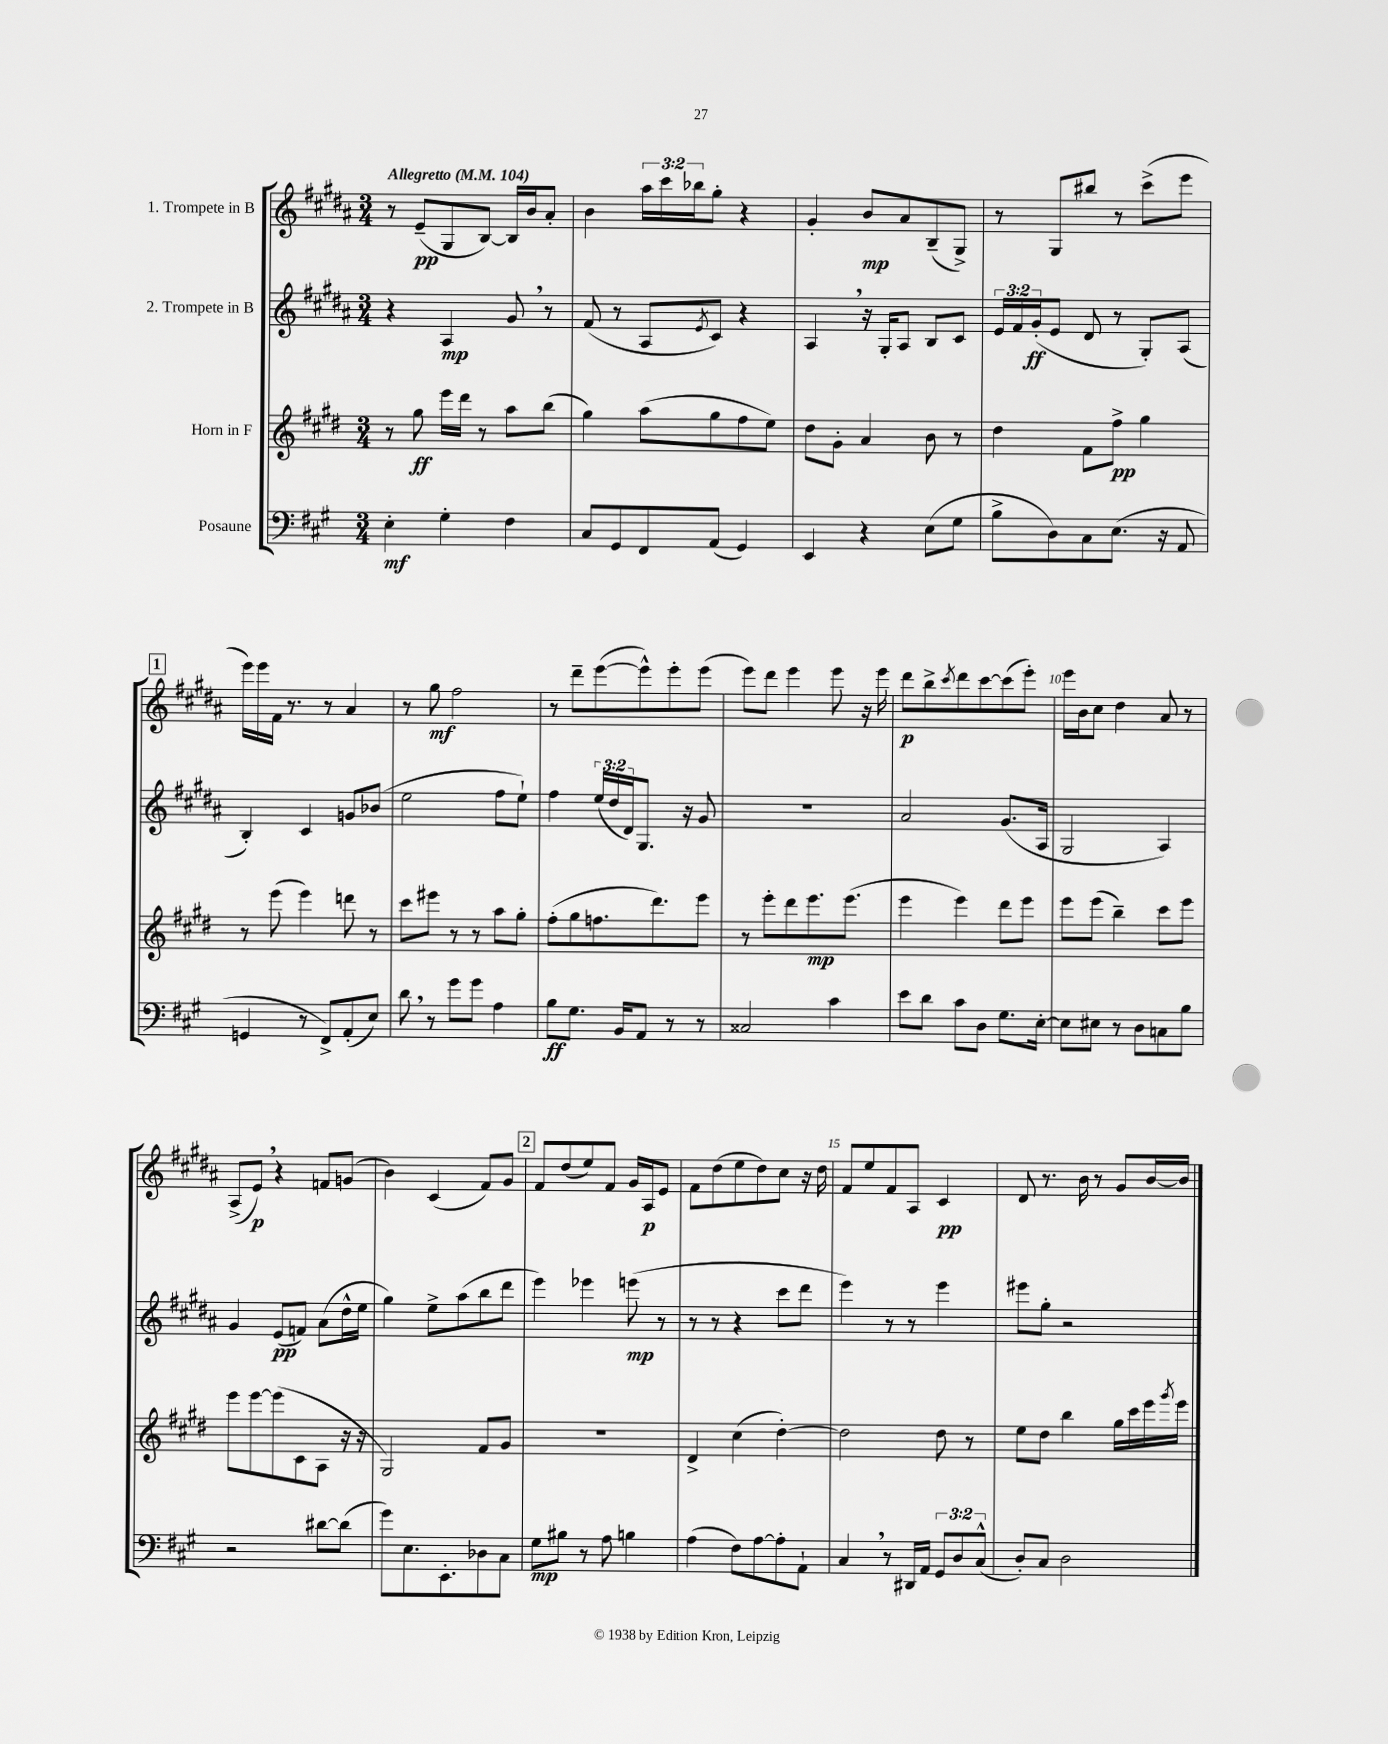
<<
\new StaffGroup <<
\new Staff = "s0" \with { instrumentName = "1. Trompete in B" } {
    \clef treble \key b \major \numericTimeSignature \time 3/4 \override Staff.TupletNumber.text = #tuplet-number::calc-fraction-text \tempo "Allegretto" 4 = 104
    r8 e'8--\pp( gis8 b8~) b16 b'16 ais'8-. |
    b'4 \tuplet 3/2 { ais''16 cis'''16 bes''16 } gis''8-. r4 |
    gis'4-. b'8\mp ais'8 b8--( gis8->) |
    r8 gis8 bis''8 r8 cis'''8->( e'''8 |
    \mark \markup { \box "1" } e'''16) e'''16 fis'16 r8. r8 ais'4 |
    r8 gis''8\mf fis''2 |
    r8 dis'''8-- e'''8~( e'''8-^) e'''8-. e'''8( |
    e'''8) dis'''8 e'''4 e'''8 r16 e'''16 |
    dis'''8\p b''8-> \acciaccatura { cis'''8 } dis'''8 cis'''8~ cis'''8( e'''8-.) |
    e'''16 b'16 cis''8 dis''4 ais'8 r8 |
    ais8->( e'8\p) \breathe r4 f'8 g'8( |
    b'4) cis'4( fis'8) gis'8 |
    \mark \markup { \box "2" } fis'8 dis''8( e''8) fis'8 gis'16 ais16\p e'8 |
    fis'8 dis''8( e''8 dis''8) cis''8 r16 dis''16 |
    fis'8 e''8 fis'8 ais8 cis'4\pp |
    dis'8 r8. b'16 r8 gis'8 b'16~ b'16 \bar "|." |
}
\new Staff = "s1" \with { instrumentName = "2. Trompete in B" } {
    \clef treble \key b \major \numericTimeSignature \time 3/4 \override Staff.TupletNumber.text = #tuplet-number::calc-fraction-text
    r4 ais4\mp gis'8 \breathe r8 |
    fis'8( r8 ais8 \acciaccatura { e'8 } cis'8) r4 |
    ais4 \breathe r16 gis16-. ais8 b8 cis'8 |
    \tuplet 3/2 { e'16 fis'16 gis'16-.\ff( } e'8 dis'8 r8 gis8-.) ais8( |
    \mark \markup { \box "1" } b4-.) cis'4 g'8 bes'8( |
    e''2 fis''8 e''8-!) |
    fis''4 \tuplet 3/2 { e''16( dis''16 dis'16) } gis8. r16 gis'8 |
    R2. |
    ais'2 gis'8.( ais16 |
    gis2 ais4) |
    gis'4 e'8\pp( f'8) ais'8( dis''16-^ e''16 |
    gis''4) e''8-> ais''8( b''8 dis'''8 |
    \mark \markup { \box "2" } e'''4) ees'''4 e'''8\mp( r8 |
    r8 r8 r4 cis'''8 dis'''8 |
    e'''4) r8 r8 e'''4 |
    eis'''8 gis''8-. r2 \bar "|." |
}
\new Staff = "s2" \with { instrumentName = "Horn in F" } {
    \clef treble \key e \major \numericTimeSignature \time 3/4
    r8 gis''8\ff e'''16 dis'''16 r8 a''8 b''8( |
    gis''4) a''8( gis''8 fis''8 e''8) |
    dis''8 gis'8-. a'4 b'8 r8 |
    dis''4 fis'8 fis''8->\pp gis''4 |
    \mark \markup { \box "1" } r8 e'''8( e'''4) d'''8 r8 |
    cis'''8 eis'''8 r8 r8 a''8 gis''8-. |
    fis''8-.( gis''8 f''8. dis'''8.) e'''8 |
    r8 e'''8-. dis'''8 e'''8.\mp e'''8.( |
    e'''4 e'''4) dis'''8 e'''8 |
    e'''8 e'''8( b''4--) cis'''8 e'''8 |
    e'''8 e'''8~ e'''8( cis'8 a8 r16 r16 |
    gis2) fis'8 gis'8 |
    \mark \markup { \box "2" } R2. |
    dis'4-> cis''4( dis''4~-.) |
    dis''2 dis''8 r8 |
    e''8 dis''8 b''4 gis''16 cis'''16 e'''16 \acciaccatura { gis'''8 } e'''16 \bar "|." |
}
\new Staff = "s3" \with { instrumentName = "Posaune" } {
    \clef bass \key a \major \numericTimeSignature \time 3/4 \override Staff.TupletNumber.text = #tuplet-number::calc-fraction-text
    e4-.\mf gis4-. fis4 |
    cis8 gis,8 fis,8 a,8( gis,4) |
    e,4 r4 e8( gis8 |
    b8-> d8) cis8 e8.( r16 a,8 |
    \mark \markup { \box "1" } g,4 r8 fis,8->) a,8-.( e8) |
    d'8 \breathe r8 gis'8 gis'8 a4 |
    b8\ff gis8. b,16 a,8 r8 r8 |
    cisis2 cis'4 |
    e'8 d'8 cis'8 d8 gis8. e16~-. |
    e8 eis8 r8 d8 c8 b8 |
    r2 dis'8~ dis'8( |
    gis'8) e8. e,8.-. des8 cis8 |
    \mark \markup { \box "2" } gis8\mp bis8 r8 a8 b4 |
    a4( fis8) a8~ a8-. a,8-! |
    cis4 \breathe r8 dis,16 a,16 \tuplet 3/2 { gis,8 d8 cis8-^( } |
    d8-.) cis8 d2 \bar "|." |
}
>>
>>
\layout { \context { \Score \override BarNumber.break-visibility = ##(#f #t #t) barNumberVisibility = #(every-nth-bar-number-visible 5) } }
